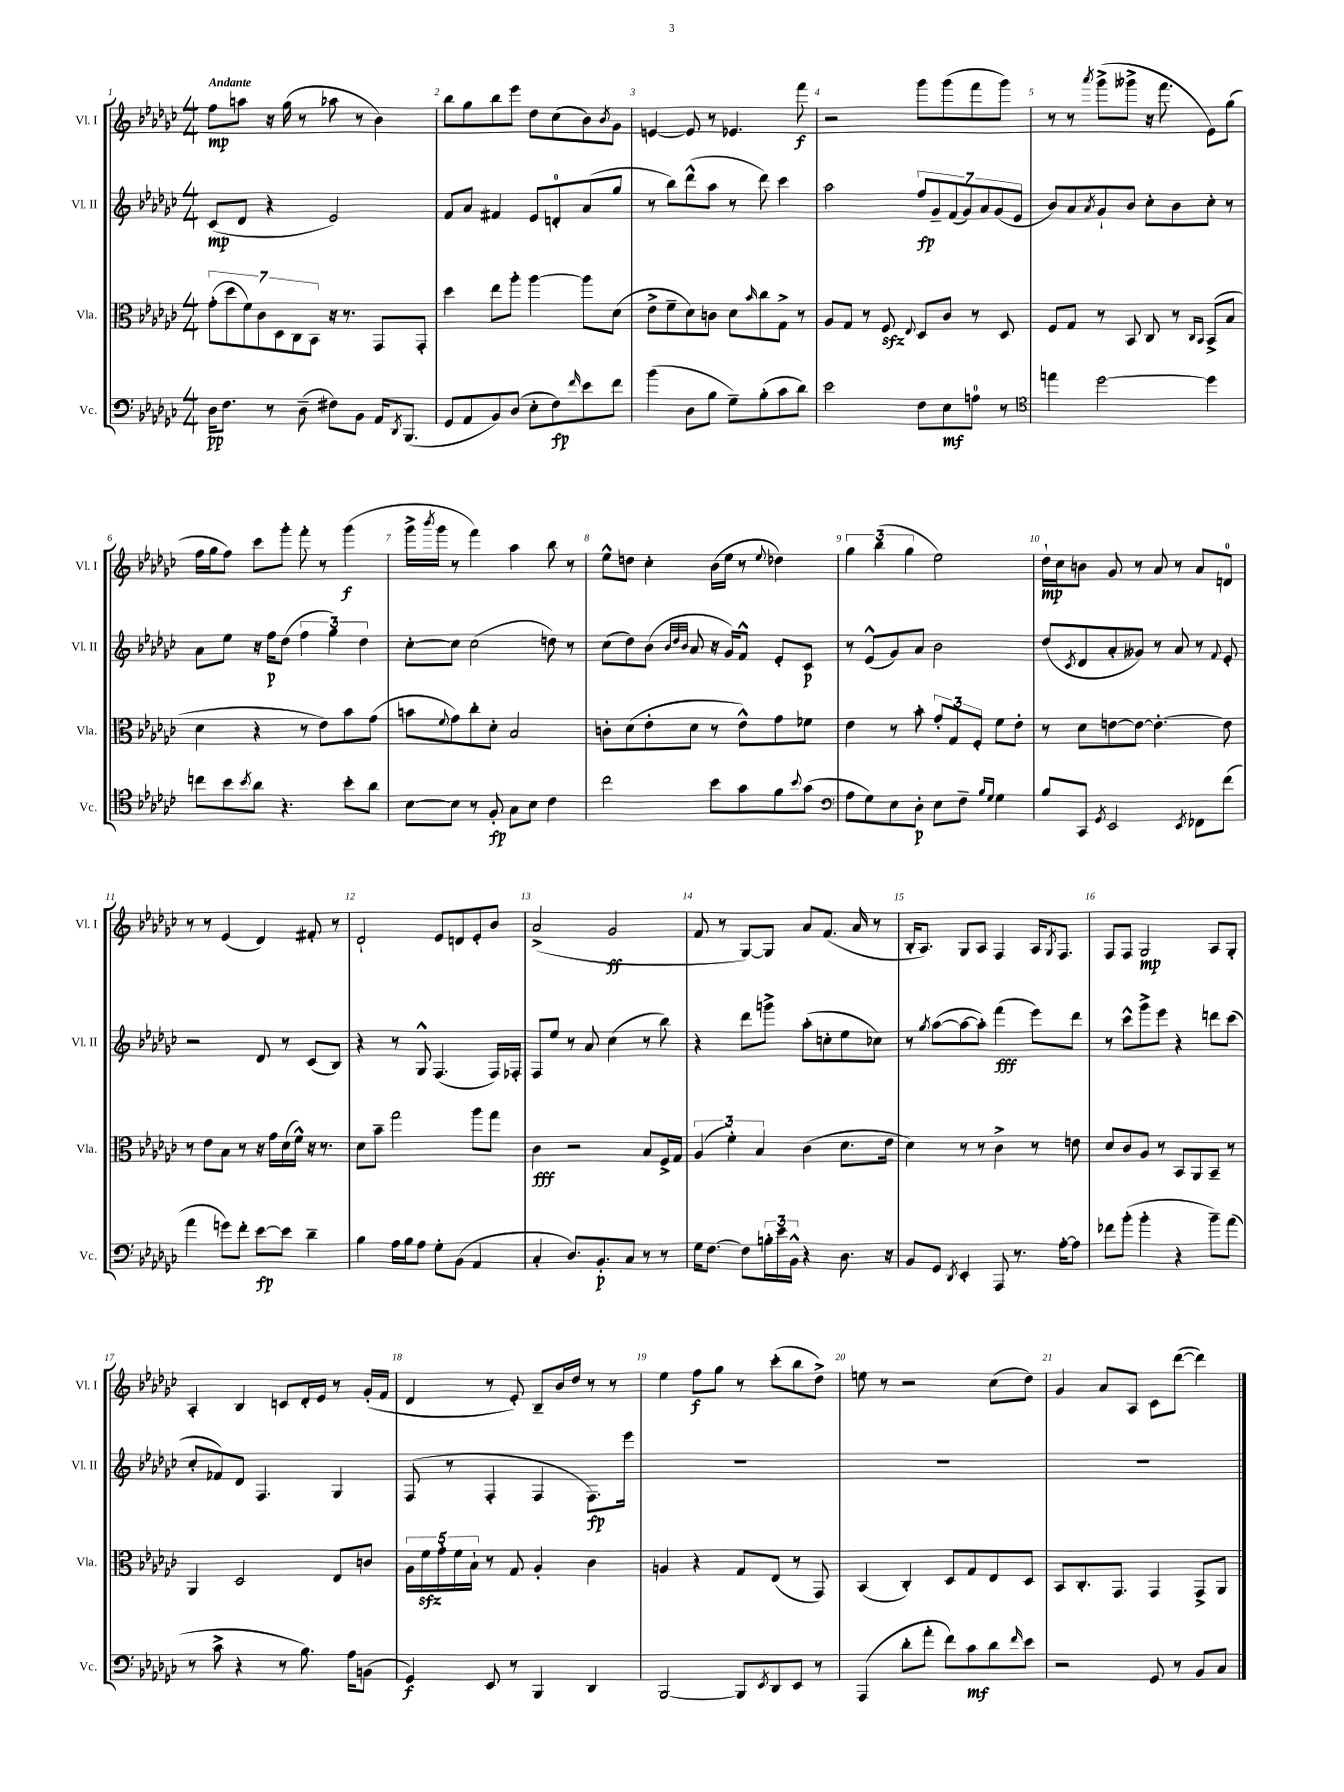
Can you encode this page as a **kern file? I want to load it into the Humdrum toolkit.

**kern	**kern	**kern	**kern
*staff4	*staff3	*staff2	*staff1
*clefF4	*clefC3	*clefG2	*clefG2
*k[b-e-a-d-g-c-]	*k[b-e-a-d-g-c-]	*k[b-e-a-d-g-c-]	*k[b-e-a-d-g-c-]
*M4/4	*M4/4	*M4/4	*M4/4
16D-	(14g-'	(8c-	8ff
8.F	.	.	.
.	14dd-	.	.
.	.	8d-	8aa
.	14f)	.	.
.	14c-	.	.
8r	.	4r	16r
.	14D-	.	.
.	.	.	(16gg-
.	14C-	.	.
(8D-~	.	.	8r
.	14BB-	.	.
8F#)	16r	2e-)	8aa-
.	8.r	.	.
8BB-	.	.	8r
16AA-	8GG-	.	4b-)
8qDD-	.	.	.
(8.BBB-	.	.	.
.	8GG-'	.	.
=	=	=	=
8GG-	4dd-	8f	8bb-
8AA-	.	8a-	8gg-
8BB-)	8ee-	4f#	8bb-
(8D-	8aa-'	.	8eee-
8E-'	[4aa-	8e-	8dd-
8F)	.	8d'	(8cc-
16qqf	.	.	.
8e-	8aa-]	(8a-	8b-)
.	.	.	8qb-
8f	(8d-	8gg-	8g-
=	=	=	=
(4b-	8e-^	8r	[4e
.	8f~	8bb-)	.
8D-	8d-)	(8ddd-^^	8e]
8B-	8c	8aa-	8r
8G-~)	8d-	8r	4.e-
.	16qqb-	.	.
(8B-'	8cc-	8ddd-)	.
8c-	8G-^	4ccc-	.
8d-)	8r	.	8fff
=	=	=	=
2e-	8A-	2aa-	2r
.	8G-	.	.
.	8r	.	.
.	8F	.	.
.	8qqE-	.	.
8F	8D-	14ff	8ggg-
.	.	14g-~	.
8E-	8c-	.	(8ggg-
.	.	(14f	.
.	.	14g-)	.
8A	8r	.	8fff
.	.	14a-	.
.	.	(14g-	.
8r	8D-	.	8ggg-)
.	.	14e-	.
=	=	=	=
*clefC4	*	*	*
4ee	8F	8b-)	8r
.	8G-	8a-	8r
.	.	8qa-	8qaaa-
[2dd-	8r	8g-`	(8ggg-^
.	8BB-	8b-	8ggg--^
.	8C-	8cc-'	16r
.	.	.	8.fff
.	8r	8b-	.
.	16qqC-	.	.
.	16qqBB-	.	.
4dd-]	(8BB-^	8cc-'	8e-)
.	8B-	8r	(8gg-
=	=	=	=
8cc	4d-	8a-	16ff
.	.	.	16gg-
8b-	.	8ee-	8ff)
8qb-	.	.	.
8a-	4r	16r	8ccc-
.	.	16ff	.
4.r	.	(8dd-	8ggg-'
.	8r	6ff	8fff'
.	8e-)	.	8r
.	.	6gg-)	.
8b-'	8b-	.	(4ggg-
.	.	6dd-	.
8a-	(8g-	.	.
=	=	=	=
[8B-	8b	[8cc-'	16ggg-^
.	.	.	8qbbb-
.	.	.	16ggg-
.	8qqf	.	.
8B-]	8g-)	8cc-]	8r
8r	8cc-'	(2cc-	4fff)
8F'	8d-'	.	.
8G-	2B-	.	4aa-
8B-	.	.	.
4c-	.	8dd)	8bb-
.	.	8r	8r
=	=	=	=
2cc-	8c'	(8cc-	8ee-^^
.	(8d-	8dd-)	8dd
.	8e-'	(8b-	4cc-'
.	.	32qqb-	.
.	.	32qqdd-	.
.	.	32qqb-	.
.	8d-	8a-	.
8b-	8r	16r	(16b-
.	.	16g-)	16ee-
8g-	8e-^^)	8f^^	8r
.	.	.	8qqee-
8f	8g-	8e-'	4dd-)
8qqb-	.	.	.
(8g-	8f-	8c-	.
=	=	=	=
*clefF4	*	*	*
8A-	4e-	8r	6gg-
8G-)	.	(8e-^^	.
.	.	.	(6bb-
8E-	8r	8g-)	.
.	.	.	6gg-
8D-'	8b-'	8a-	.
8E-	12g-'	2b-	2ee-)
.	12G-	.	.
8F~	.	.	.
.	12F'	.	.
16qqB-	.	.	.
16qqG-	.	.	.
4G-	8f	.	.
.	8e-'	.	.
=	=	=	=
8B-	8r	(8dd-	16dd-`
.	.	.	16cc-
.	.	8qc-	.
8CC-	8d-	8d-	8b
8qGG-	.	.	.
2EE-	[8e	8a-'	8g-
.	8e_	8g--)	8r
.	4.e'_	8r	8a-
.	.	8a-	8r
8qEE-	.	.	.
8FF-	.	8r	8a-
.	.	8qqf	.
(8f	8e]	8e-'	8d
=	=	=	=
4a-	8r	2r	8r
.	8e-	.	8r
8g)	8B-	.	(4e-
8f'	8r	.	.
[8e-	16r	8d-	4d-)
.	16g-	.	.
8e-]	(16d-	8r	.
.	16f^^)	.	.
4d-~	16r	(8c-	8f#'
.	8.r	.	.
.	.	8B-)	8r
=	=	=	=
4B-	8d-	4r	2d-`
.	8b-~	.	.
16A-	2gg-	8r	.
16B-	.	.	.
8A-	.	8G-^^	.
8G-'	.	(4.F	8e-
(8BB-	.	.	8d
4AA-	8aa-	.	8e-'
.	8gg-	16F)	8b-
.	.	16F-'	.
=	=	=	=
4C-'	4c-	8F	(2a-^
.	.	8ee-	.
8.D-)	2r	8r	.
.	.	8a-	.
8.BB-'	.	.	.
.	.	(4cc-	2g-
8C-	.	.	.
8r	8B-	8r	.
8r	16F^	8bb-)	.
.	16G-	.	.
=	=	=	=
16G-	(6A-	4r	8f
[8.F	.	.	.
.	.	.	8r
.	6f')	.	.
8F]	.	8ddd-	[8G-)
.	6B-	.	.
24B'	.	8ggg^	8G-]
24e-	.	.	.
24BB-^^	.	.	.
4r	(4c-	(8aa-'	8a-
.	.	8cc'	(8.f
8.D-	8.d-	8ee-	.
.	.	.	16a-
.	.	8cc-)	8r
16r	16e-	.	.
=	=	=	=
8BB-	4d-)	8r	16B-'
.	.	.	8.A-)
.	.	8qgg-	.
8GG-	.	([8aa-	.
8qDD-	.	.	.
4EE-'	8r	8aa-_	8G-
.	8r	8aa-'])	8A-
8AAA-	4c-^	(4fff	4F
8.r	.	.	.
.	8r	8eee-)	16A-
.	.	.	8qG-
[16A-'	.	.	8.F
8A-]	8e	8ddd-	.
=	=	=	=
8f-	8d-	8r	8F
(8b-'	8c-	8ccc-^^	8F
4b-'	8A-	8ggg-^	2G-
.	8r	8eee-	.
4r	8BB-	4r	.
.	8AA-	.	.
8b-~)	8BB-~	8ddd	8A-
(8a-	8r	(8ccc-	8G-'
=	=	=	=
8r	4AA-	8cc-'	4A-'
8c-^	.	8f-)	.
4r	2D-	8d-	4B-
.	.	4.F	.
8r	.	.	8c
8.B-)	.	.	16d-'
.	.	.	16e-
.	8E-	4G-	8r
16A-	.	.	.
(8BB	8c	.	(16g-'
.	.	.	16f
=	=	=	=
4GG-)	20A-	(8F	4d-
.	20f	.	.
.	20g-'	.	.
.	.	8r	.
.	20f	.	.
.	20B-`	.	.
8EE-	8r	4F'	8r
8r	8G-	.	8e-')
4BBB-	4A-'	4F	8B-~
.	.	.	16b-
.	.	.	16dd-
4DD-	4c-	8.F)	8r
.	.	.	8r
.	.	16eee-	.
=	=	=	=
[2BBB-	4A	1r	4ee-
.	4r	.	8ff
.	.	.	8gg-
8BBB-]	8G-	.	8r
8qEE-	.	.	.
8DD-	(8E-	.	(8ccc-'
8EE-	8r	.	8bb-
8r	8GG-)	.	8dd-^)
=	=	=	=
(4AAA-	(4BB-	1r	8ee
.	.	.	8r
8d-'	4C-')	.	2r
8a-'	.	.	.
8f)	8D-	.	.
8c-	8G-	.	.
8d-	8E-	.	(8cc-
16qqf	.	.	.
8e-	8D-	.	8dd-)
=	=	=	=
2r	8BB-	1r	4g-
.	8.C-'	.	.
.	.	.	8a-
.	8.GG-	.	.
.	.	.	8A-
8GG-	4GG-	.	8c-
8r	.	.	([8ddd-
8BB-	8GG-^	.	4ddd-])
8C-	8AA-	.	.
==	==	==	==
*-	*-	*-	*-
